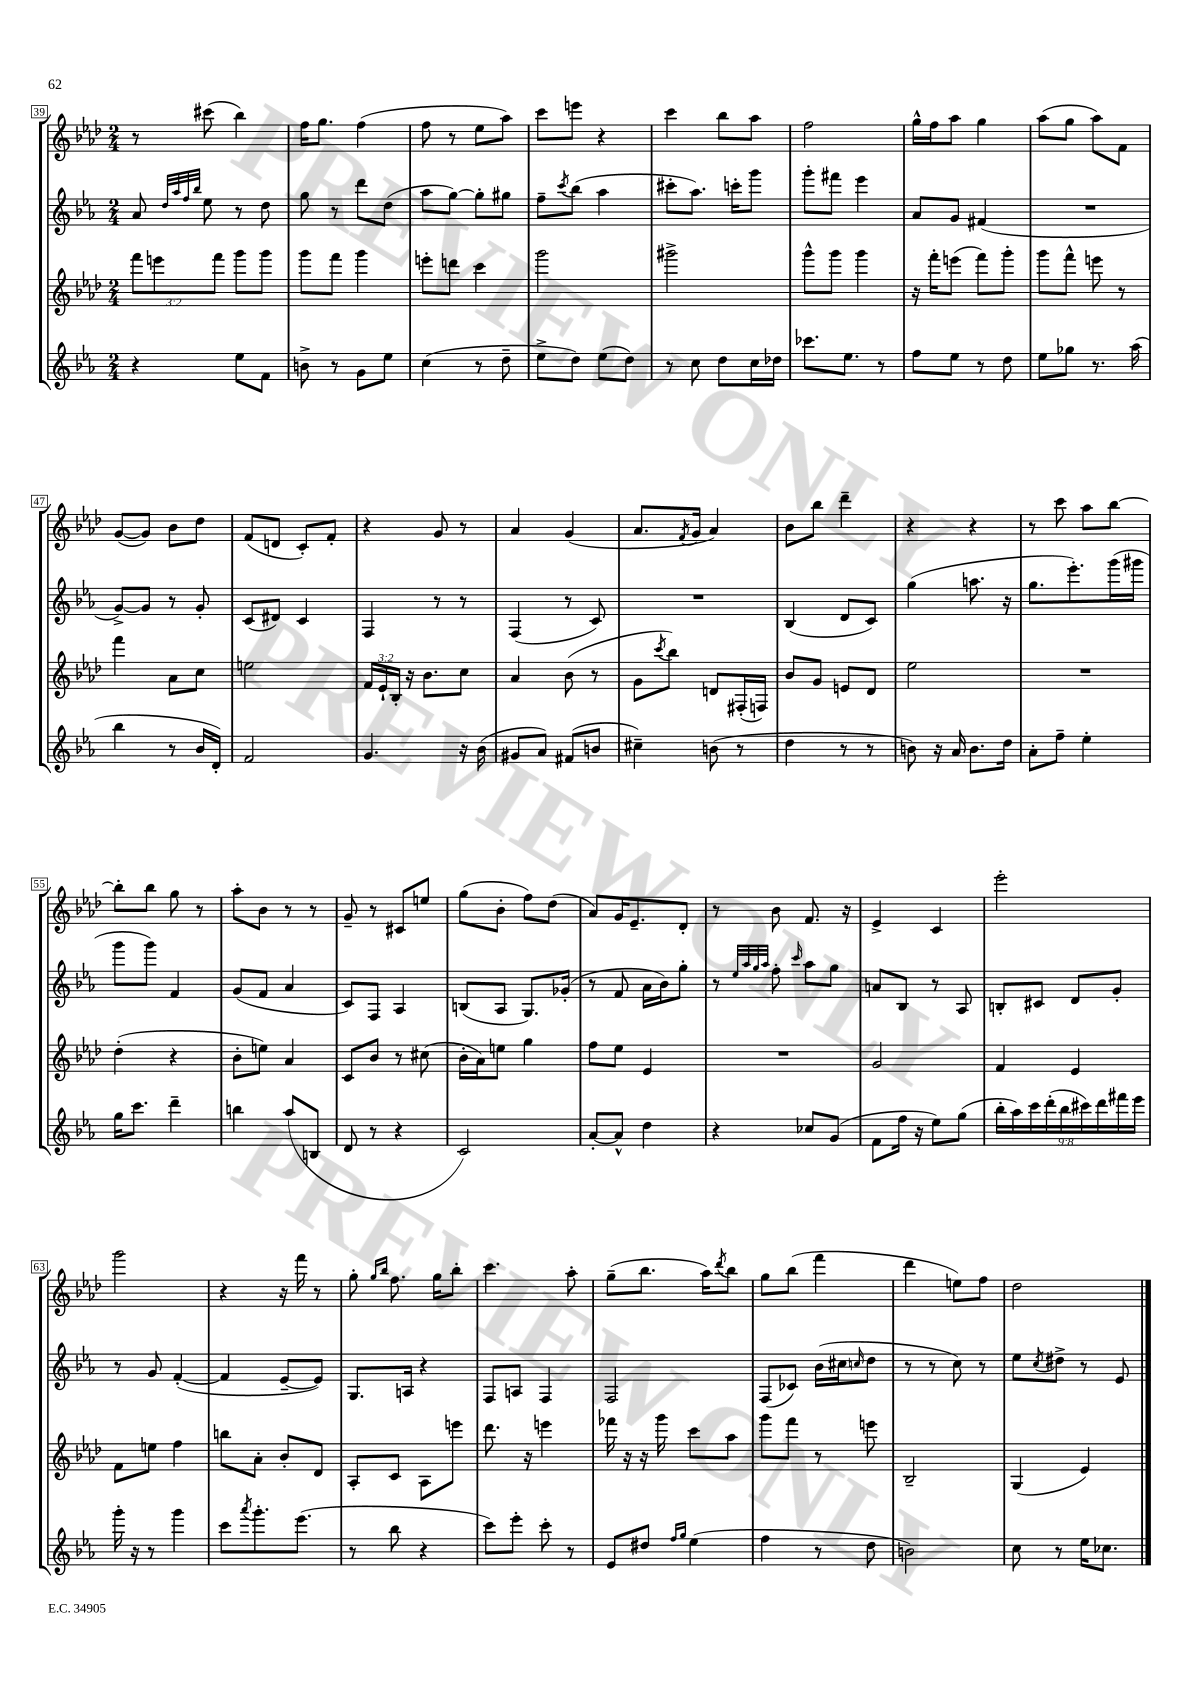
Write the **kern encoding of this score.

**kern	**kern	**kern	**kern
*part4	*part3	*part2	*part1
*staff4	*staff3	*staff2	*staff1
*clefG2	*clefG2	*clefG2	*clefG2
*k[b-e-a-]	*k[b-e-a-d-]	*k[b-e-a-]	*k[b-e-a-d-]
*M2/4	*M2/4	*M2/4	*M2/4
=39	=39	=39	=39
4r	12fff\L	8a-/	8r
.	12eeen\	.	.
.	.	32qqdd/LLL	.
.	.	32qqaa-/	.
.	.	32qqff/	.
.	.	32qqbb-/JJJ	.
.	.	8ee-\	(8ccc#X\
.	12fff\J	.	.
8ee-\L	8ggg\L	8r	4bb-\)
8f\J	8ggg\J	8dd\	.
=40	=40	=40	=40
8bn^\	8ggg\L	8gg\	16ff\KL
.	.	.	8.gg\J
8r	8fff\J	8r	.
8g\L	4ggg\	8ddd\L	(4ff\
8ee-\J	.	(8dd\J	.
=41	=41	=41	=41
(4cc\	8eeen'\L	8aa-\L	8ff\
.	8dddn\J	[8gg\J)	8r
8r	4ccc\	8gg'\L]	8ee-\L
8dd~\	.	8gg#X\J	8aa-\J)
=42	=42	=42	=42
8ee-^\L	2ggg\	8ff~\L	8ccc\L
.	.	8qccc/	.
8dd\J)	.	(8bb-\J	8eeen\J
(8ee-\L	.	4aa-\	4r
8dd\J)	.	.	.
=43	=43	=43	=43
8r	2ggg#X^\	8ccc#X'\L	4ccc\
8cc\	.	8.aa-\J)	.
8dd\L	.	.	8bb-\L
.	.	16cccn'\KL	.
16cc\L	.	8ggg\J	8aa-\J
16dd-X\JJ	.	.	.
=44	=44	=44	=44
8.ccc-X\L	8ggg^^\L	8ggg'\L	2ff\
.	8ggg\J	8fff#X\J	.
8.ee-\J	.	.	.
.	4ggg\	4eee-\	.
8r	.	.	.
=45	=45	=45	=45
8ff\L	16r	8a-/L	16gg^^\LL
.	16fff'\KL	.	16ff\J
8ee-\J	(8eeen\J	8g/J	8aa-\J
8r	8fff\L)	(4f#X/	4gg\
8dd\	8ggg'\J	.	.
=46	=46	=46	=46
8ee-\L	8ggg\L	2r	(8aa-\L
8gg-X\J	8fff^^\J	.	8gg\J
8.r	8eeen\	.	8aa-\L)
.	8r	.	8f\J
(16aa-\	.	.	.
!!LO:LB:g=z
=47	=47	=47	=47
4bb-\	4fff\	[8g^/L)	([8g/L
.	.	8g/J]	8g/J])
8r	8a-\L	8r	8b-\L
16b-/LL	8cc\J	8g'/	8dd-\J
16d'/JJ)	.	.	.
=48	=48	=48	=48
2f/	2een\	(8c/L	(8f/L
.	.	8d#X/J)	8dn/J
.	.	4c/	8c'/L)
.	.	.	8f'/J
=49	=49	=49	=49
4.g/	24f/LL	4F/	4r
.	24e-`/	.	.
.	24B-'/JJ	.	.
.	16r	.	.
.	8.b-\L	.	.
.	.	8r	8g/
16r	8cc\J	8r	8r
(16b-\	.	.	.
=50	=50	=50	=50
8g#X/L	4a-/	(4F/	4a-/
8a-/J)	.	.	.
(8f#X/L	(8b-\	8r	(4g/
8bn/J	8r	8c/)	.
=51	=51	=51	=51
4cc#X~\)	8g\L	2r	8.a-/L
.	8qccc/	.	.
.	8bb-\J)	.	.
.	.	.	8qf/
.	.	.	16g/Jk
(8bn\	8dn/L	.	4a-/)
8r	(16F#X'/L	.	.
.	16Fn/JJ)	.	.
=52	=52	=52	=52
4dd\	8b-/L	(4B-/	8b-\L
.	8g/J	.	8bb-\J
8r	8en/L	8d/L	4ddd-~\
8r	8d-/J	8c/J)	.
=53	=53	=53	=53
8bn\)	2ee-\	(4gg\	4r
16r	.	.	.
16a-/	.	.	.
8.b\L	.	8.aan\	4r
16dd\Jk	.	16r	.
=54	=54	=54	=54
8a-'\L	2r	8.gg\L	8r
8ff~\J	.	.	8ccc\
.	.	8.eee-'\)	.
4ee-'\	.	.	8aa-\L
.	.	(16ggg\L	[8bb-\J
.	.	16ggg#X\JJ	.
!!LO:LB:g=z
=55	=55	=55	=55
16gg\KL	(4dd-'\	8ggg\L	8bb-'\L]
8.ccc\J	.	.	.
.	.	8ggg\J)	8bb-\J
4ddd~\	4r	4f/	8gg\
.	.	.	8r
=56	=56	=56	=56
4bbn\	8b-'\L	(8g/L	8aa-'\L
.	8een\J)	8f/J	8b-\J
(8aa-/L	4a-/	4a-/	8r
8Bn/J	.	.	8r
=57	=57	=57	=57
8d/	8c/L	8c/L)	8g~/
8r	8b-/J	8F/J	8r
4r	8r	4A-/	8c#X/L
.	(8cc#X\	.	8een/J
=58	=58	=58	=58
2c/)	16b-'\LL	(8Bn/L	(8gg\L
.	16a-\J)	.	.
.	8een\J	8A-/J	8b-'\J
.	4gg\	8.G/L)	8ff\L)
.	.	.	(8dd-\J
.	.	(16g-X'/Jk	.
=59	=59	=59	=59
[8a-'/L	8ff\L	8r	8a-/L)
8a-^^/J]	8ee-\J	8f/	16g/K
.	.	.	8.e-~/
4dd\	4e-/	16a-\LL	.
.	.	16b-\J)	.
.	.	8gg'\J	8d-'/J
=60	=60	=60	=60
4r	2r	8r	8r
.	.	32qqee-/LLL	.
.	.	32qqaa-/	.
.	.	32qqgg/	.
.	.	32qqaa-/JJJ	.
.	.	8ff'\	8b-\
.	.	16qqccc/	.
8cc-X/L	.	8aa-\L	8.f/
(8g/J	.	8gg\J	.
.	.	.	16r
=61	=61	=61	=61
8f\L	2g/	8an/L	4e-^/
16ff\Jk	.	8B-/J	.
16r	.	.	.
8ee-\L)	.	8r	4c/
(8gg\J	.	8A-/	.
=62	=62	=62	=62
18bb-'\LL	4f/	8Bn'/L	2eee-'\
18aa-\)	.	.	.
18ccc\	.	.	.
.	.	8c#X/J	.
(18ddd'\	.	.	.
18bb-\	.	.	.
.	4e-/	8d/L	.
18ccc#X\)	.	.	.
18ddd\	.	.	.
.	.	8g'/J	.
18fff#X\	.	.	.
18eee-\JJ	.	.	.
!!LO:LB:g=z
=63	=63	=63	=63
16ggg'\	8f\L	8r	2ggg\
16r	.	.	.
8r	8een\J	8g/	.
4ggg\	4ff\	([4f'/	.
=64	=64	=64	=64
8ccc\L	8bbn\L	4f/]	4r
8qaaa-/	.	.	.
8.ggg'\	8a-'\J	.	.
.	8b-'/L	[8e-~/L	16r
(8.eee-\J	.	.	16fff\
.	8d-/J	8e-/J])	8r
=65	=65	=65	=65
8r	8A-'/L	8.G/L	8gg'\
.	.	.	16qqgg/LL
.	.	.	16qqbb-/JJ
8bb-\	8c/J	.	8.ff\
.	.	16An/Jk	.
4r	8A-\L	4r	.
.	.	.	16gg\KL
.	8eeen\J	.	8bb-'\J
=66	=66	=66	=66
8ccc\L)	8.ddd-\	8F/L	4.ccc\
8eee-'\J	.	8An/J	.
.	16r	.	.
8ccc'\	4eeen\	4F/	.
8r	.	.	8aa-'\
=67	=67	=67	=67
8e-/L	16fff-X\	2F/	(8gg~\L
.	16r	.	.
8dd#X/J	16r	.	8.bb-\J
.	16ggg\	.	.
16qqff/LL	.	.	.
16qqgg/JJ	.	.	.
(4ee-\	8ccc\L	.	.
.	.	.	16aa-\KL)
.	.	.	8qddd-/
.	8aa-\J	.	8bb-\J
=68	=68	=68	=68
4ff\	8ggg\L	(8F/L	8gg\L
.	8fff\J	8c-X/J)	(8bb-\J
8r	8r	(16b-\LL	4fff\
.	.	16cc#X\J	.
.	.	16qqccn/	.
8dd\	8eeen\	8dd\J	.
=69	=69	=69	=69
2bn\)	2B-~/	8r	4ddd-\
.	.	8r	.
.	.	8cc\)	8een\L)
.	.	8r	8ff\J
=70	=70	=70	=70
8cc\	(4G/	8ee-\L	2dd-\
.	.	8qcc/	.
8r	.	8dd#X^\J	.
16ee-\KL	4e-/)	8r	.
8.cc-X\J	.	.	.
.	.	8e-/	.
==	==	==	==
*-	*-	*-	*-
